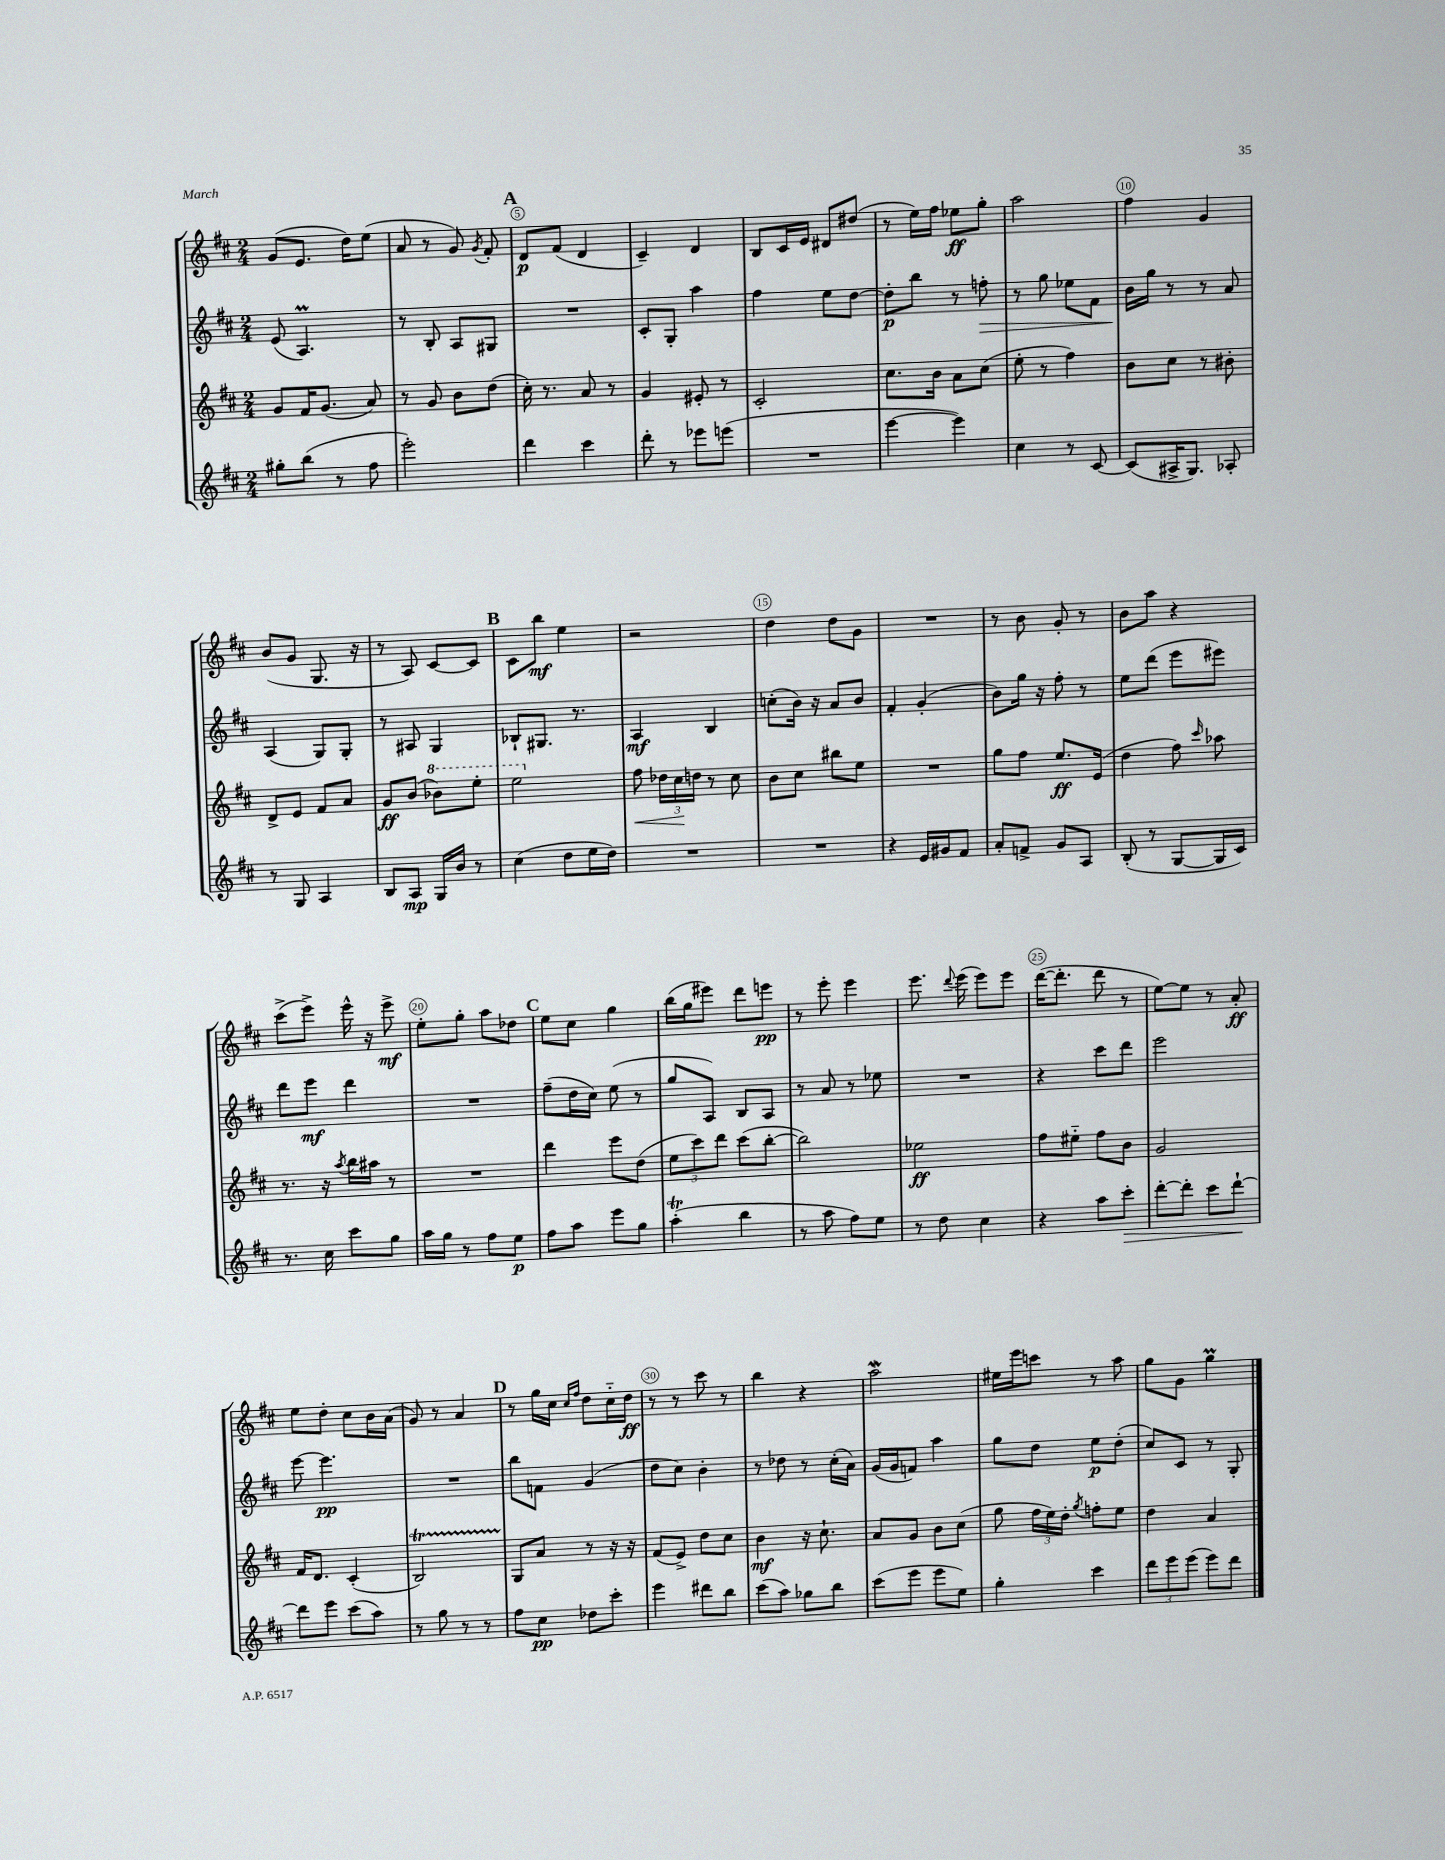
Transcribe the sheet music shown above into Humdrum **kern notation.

**kern	**kern	**kern	**kern
*staff4	*staff3	*staff2	*staff1
*clefG2	*clefG2	*clefG2	*clefG2
*k[f#c#]	*k[f#c#]	*k[f#c#]	*k[f#c#]
*M2/4	*M2/4	*M2/4	*M2/4
8gg#'	8g	(8e	(8g
(8bb	16f#	4.A)	8.e
.	(8.g	.	.
8r	.	.	.
.	.	.	16dd)
8ff#	8a)	.	(8ee
=	=	=	=
2eee')	8r	8r	8a
.	8g	8B'	8r
.	8b	8A	8g)
.	.	.	8qg
.	(8dd	8G#	8f#'
=	=	=	=
4ddd	16cc#')	2r	8d
.	8.r	.	.
.	.	.	(8f#
4ccc#	8a	.	4d
.	8r	.	.
=	=	=	=
8ddd'	4g	8c#'	4c#~)
8r	.	8G'	.
8eee-	8e#'	4aa	4d
(8eee	8r	.	.
=	=	=	=
2r	2c#'	4ff#	8B
.	.	.	16c#
.	.	.	16e
.	.	8ee	8d#
.	.	[8dd	(8dd#
=	=	=	=
[4eee	8.cc#	8dd']	8r
.	.	8bb	16ee)
.	16b	.	16ff#
4eee])	8a	8r	8ee-
.	(8cc#	8ff'	8gg'
=	=	=	=
4cc#	8ee'	8r	2aa
.	8r	8gg	.
8r	4ff#)	8ee-	.
[8c#	.	8f#	.
=	=	=	=
(8c#]	8b	16b	4ff#
.	.	16gg	.
16A#^	8cc#	8r	.
8.G)	.	.	.
.	8r	8r	4g
8A-'	8b#'	8a	.
=	=	=	=
8r	8d^	(4A	(8b
8G	8e	.	8g
4A	8f#	8G)	8.G
.	8a	8G'	.
.	.	.	16r
=	=	=	=
8B	8g	8r	8r
8A	(8b	8A#	8A)
16G	8bb-)	4G	[8c#
16b	.	.	.
8r	8eee'	.	8c#]
=	=	=	=
(4cc#	2eee	8B-`	8c#
.	.	8.G#	8bb
8dd	.	.	4ee
.	.	8.r	.
16ee	.	.	.
16dd)	.	.	.
=	=	=	=
2r	8ff#	4A	2r
.	24dd-	.	.
.	24cc#	.	.
.	24dd	.	.
.	8r	4B	.
.	8cc#	.	.
=	=	=	=
2r	8b	(8cc'	4dd
.	8cc#	16b)	.
.	.	16r	.
.	8bb#	8a	8dd
.	8ee	8b	8g
=	=	=	=
4r	2r	4f#'	2r
16e	.	(4g'	.
16g#	.	.	.
8f#	.	.	.
=	=	=	=
8a'	8gg	8b)	8r
8f^	8ff#	16gg	8b
.	.	16r	.
8g	8.ee	8ff#'	8g'
8A	.	8r	8r
.	(16e	.	.
=	=	=	=
(8B'	4dd	8ee	8b
8r	.	(8ddd	8aa
[8G	8ff#)	8eee	4r
.	16qqccc#	.	.
16G]	8aa-	8eee#)	.
16c#)	.	.	.
=	=	=	=
8.r	8.r	8ddd	(8ccc#^
.	.	8eee	8eee^)
16cc#	16r	.	.
.	8qaa	.	.
8ccc#	16bb	4ddd	16eee^^
.	16aa#	.	16r
8gg	8r	.	8eee^
=	=	=	=
16aa	2r	2r	8ee'
16gg	.	.	.
8r	.	.	8gg'
8ff#	.	.	8aa
8ee	.	.	8dd-
=	=	=	=
8ff#	4ddd	(8ff#~	8ee
8aa	.	16dd	8cc#
.	.	16cc#)	.
8eee	8eee	(8ee	4gg
8gg	(8dd	8r	.
=	=	=	=
(4aa'	12ee	8gg	(16bb
.	.	.	16gg
.	12ccc#)	.	.
.	.	8A)	8eee#)
.	12ddd	.	.
4bb	(8ccc#	8B	8ddd
.	[8bb'	8A	8eee
=	=	=	=
8r	2bb])	8r	8r
8aa	.	8a	8eee'
8ff#)	.	8r	4eee
8ee	.	8ee-	.
=	=	=	=
8r	2ee-	2r	8.eee
8dd	.	.	.
.	.	.	8qqddd
.	.	.	(16eee
4cc#	.	.	8eee)
.	.	.	8eee
=	=	=	=
4r	8ff#	4r	([16ddd
.	.	.	8.ddd']
.	8ee#'~	.	.
8aa	8ff#	8ccc#	8ddd
8ccc#'	8b	8ddd	8r
=	=	=	=
[8ddd'	2g	2eee	[8ee)
8ddd']	.	.	8ee]
8ccc#	.	.	8r
[8ddd`	.	.	8a'
=	=	=	=
8ddd]	16f#	[8eee	8ee
.	8.d	.	.
8eee	.	4.eee]	8dd'
(8ccc#	(4c#'	.	8cc#
8aa)	.	.	16b
.	.	.	(16a
=	=	=	=
8r	2B)	2r	8g)
8gg	.	.	8r
8r	.	.	4a
8r	.	.	.
=	=	=	=
8ff#	8G	8bb	8r
8cc#	8a	8f	16gg
.	.	.	16cc#
.	.	.	16qqcc#
.	.	.	16qqff#
8dd-	8r	(4g	8dd
8ccc#'	16r	.	16cc#'~
.	16r	.	16dd
=	=	=	=
4eee	(8f#	8dd	8r
.	8e^)	8cc#)	8r
8ddd#	8dd	4b'	8ccc#
8bb	8cc#	.	8r
=	=	=	=
(8ccc#	4b	8r	4bb
8aa)	.	8dd-	.
8gg-	16r	8r	4r
.	8.cc#`	.	.
8bb	.	(16cc#'	.
.	.	16a)	.
=	=	=	=
(8ccc#	8a	(16g	2aa
.	.	16g	.
8eee	8g	8f)	.
8eee	8b	4aa	.
8ee)	(8cc#	.	.
=	=	=	=
4gg'	8gg	8gg	16ee#
.	.	.	16eee
.	24ff#	8dd	8ccc
.	24ee)	.	.
.	24dd'	.	.
.	8qgg	.	.
4ccc#	8ff'	8ee	8r
.	8ee	(8dd'	8aa
=	=	=	=
12ddd	4dd	8cc#)	8gg
12eee	.	.	.
.	.	8c#	8g
(12eee	.	.	.
8eee)	4a	8r	4gg
8ddd	.	8G'	.
==	==	==	==
*-	*-	*-	*-
